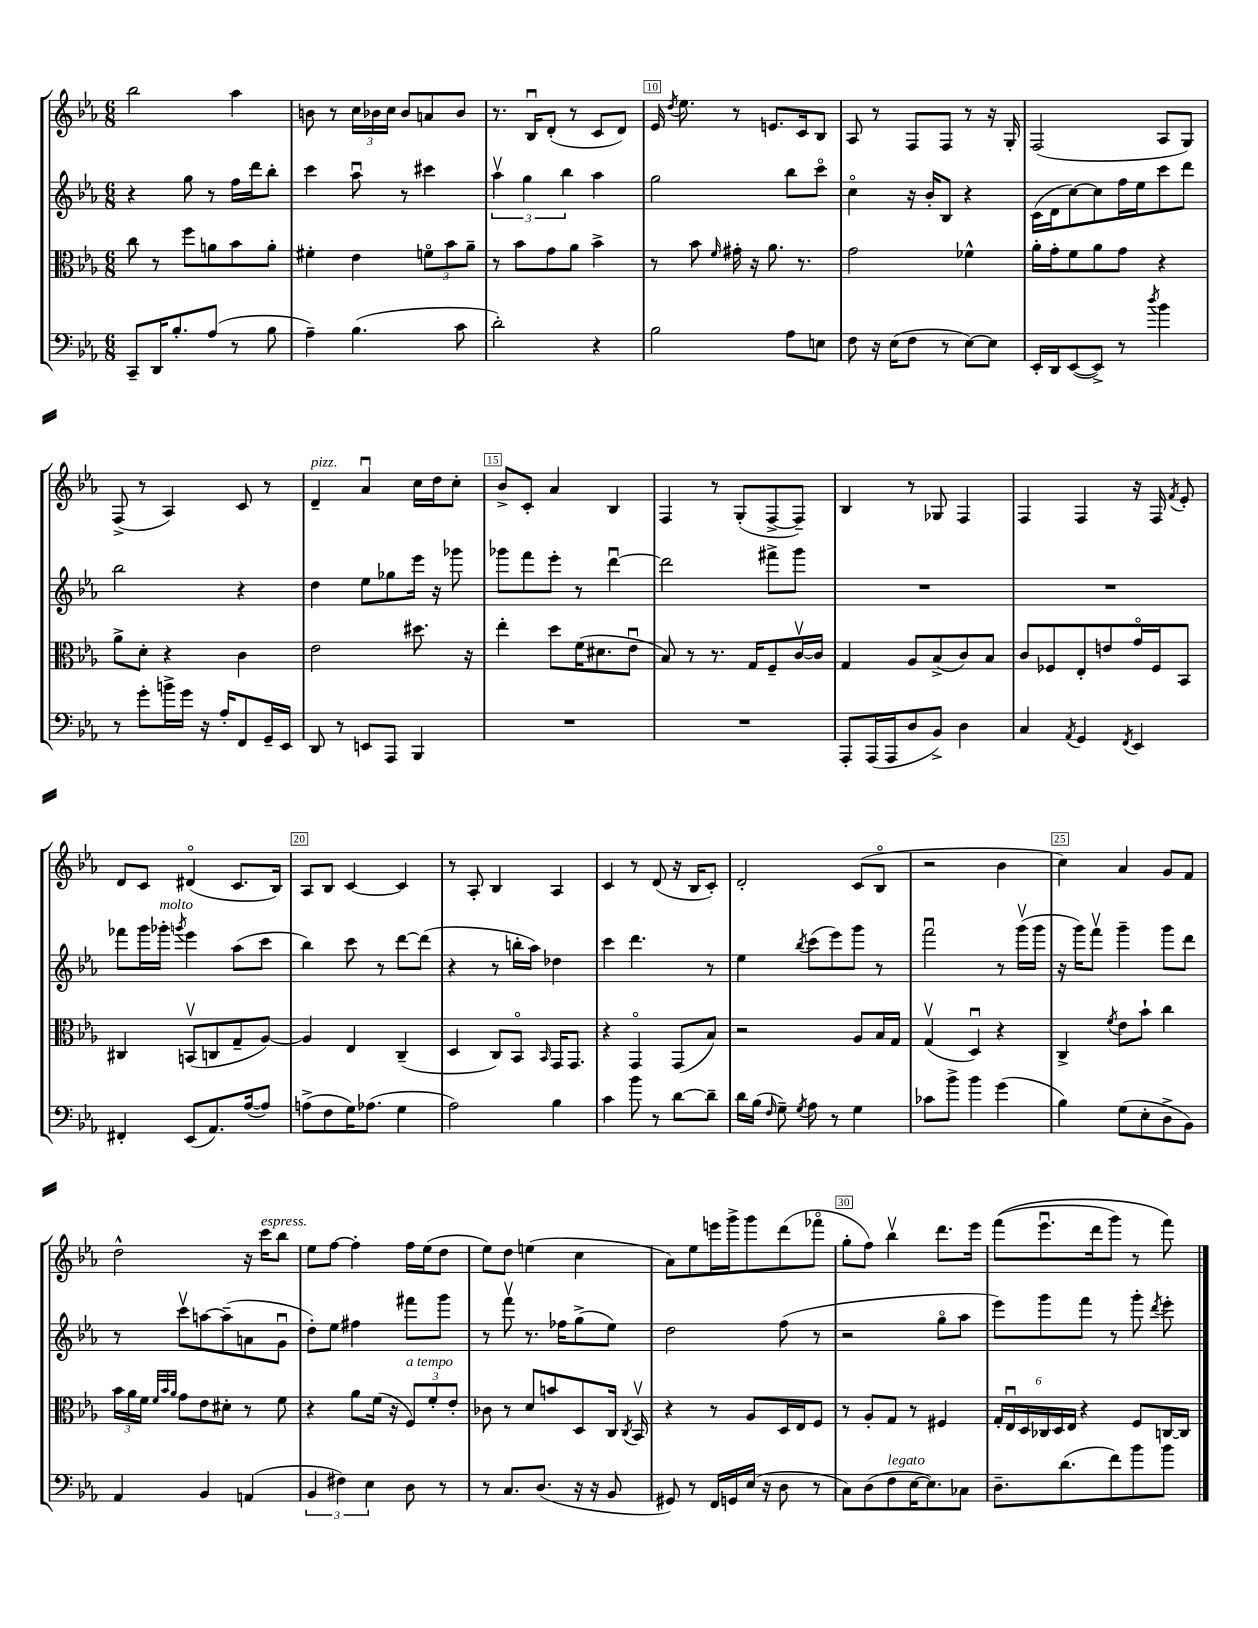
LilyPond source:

<<
\new StaffGroup <<
\new Staff = "s0" {
    \clef treble \key ees \major \numericTimeSignature \time 6/8
    \autoBeamOff bes''2 aes''4 |
    b'8 r8 \tuplet 3/2 { c''16[ bes'16 c''16] } bes'8[ a'8 bes'8] |
    r8. bes16[\downbow d'8]-.( r8 c'8[ d'8]) |
    ees'16 \acciaccatura { d''8 } ees''8. r8 e'8.[ c'16 bes8] |
    aes8 r8 f8[ f8] r8 r16 g16-. |
    f2( aes8[ g8]) |
    f8->( r8 aes4) c'8 r8 |
    d'4--^\markup { \italic "pizz." } aes'4\downbow c''16[ d''16 c''8]-. |
    bes'8[-> c'8]-. aes'4 bes4 |
    f4 r8 g8[-.( f8~-> f8]--) |
    bes4 r8 ges8 f4 |
    f4 f4 r16 f16 \acciaccatura { f'8 } ees'8-. |
    d'8[ c'8] dis'4\flageolet( c'8.[ bes16]) |
    aes8[ bes8] c'4~ c'4 |
    r8 aes8-. bes4 aes4 |
    c'4 r8 d'8( r16 bes16[ c'8]-.) |
    d'2-. c'8[( bes8]\flageolet |
    r2 bes'4 |
    c''4) aes'4 g'8[ f'8] |
    d''2-^ r16 c'''16[^\markup { \italic "espress." } bes''8] |
    ees''8[ f''8]~ f''4-. f''16[ ees''16( d''8] |
    ees''8[) d''8] e''4( c''4 |
    aes'8[) ees''8 e'''16 g'''16-> g'''8 d'''8( fes'''8]\flageolet |
    g''8[-. f''8]) bes''4\upbow d'''8.[ ees'''16] |
    f'''8[(\( ees'''8.\downbow d'''16 g'''8]) r8 f'''8\) \bar "|." |
}
\new Staff = "s1" {
    \clef treble \key ees \major \numericTimeSignature \time 6/8
    \autoBeamOff r4 g''8 r8 f''16[ d'''16 bes''8]-. |
    c'''4 aes''8\downbow r8 cis'''4 |
    \tuplet 3/2 { aes''4\upbow g''4 bes''4 } aes''4 |
    g''2 bes''8[ c'''8]\flageolet |
    c''4\flageolet r16 bes'16[-. bes8] r4 |
    c'16[( d'16 c''8~) c''8 f''16 ees''16 c'''8 d'''8] |
    bes''2 r4 |
    d''4 ees''8[ ges''8 ees'''16] r16 ges'''8 |
    ges'''8[ f'''8 ees'''8]-. r8 d'''4~\downbow |
    d'''2 fis'''8[-> g'''8] |
    R2. |
    R2. |
    fes'''8[ g'''16 ges'''16]-.^\markup { \italic "molto" } \acciaccatura { g'''8 } ees'''4 aes''8[( c'''8] |
    bes''4) c'''8 r8 d'''8[~ d'''8]( |
    r4 r8 b''16[-. aes''16]) des''4 |
    c'''4 d'''4. r8 |
    ees''4 \acciaccatura { bes''8 } c'''8[( ees'''8) g'''8] r8 |
    f'''2\downbow r8 g'''16[\upbow( g'''16] |
    r16 g'''16[) f'''8]\upbow g'''4-- g'''8[ d'''8] |
    r8 c'''8[\upbow a''8~ a''8--( a'8 g'8]\downbow |
    d''8[-.) ees''8] fis''4 fis'''8[ g'''8] |
    r8 f'''8\upbow r8. fes''16[ g''8->( ees''8]) |
    d''2 f''8( r8 |
    r2 g''8[\flageolet aes''8] |
    ees'''8[) g'''8 f'''8] r8 g'''8-. \acciaccatura { d'''8 } ees'''8-. \bar "|." |
}
\new Staff = "s2" {
    \clef alto \key ees \major \numericTimeSignature \time 6/8
    \autoBeamOff c''8 r8 f''8[ a'8 bes'8 a'8]-. |
    fis'4-. ees'4 \tuplet 3/2 { f'8[\flageolet bes'8 aes'8]-- } |
    r8 bes'8[ g'8 aes'8] bes'4-> |
    r8 bes'8 \grace { f'16 } gis'16-. r16 aes'8. r8. |
    g'2 fes'4-^ |
    aes'16[-. g'16-. f'8 aes'8 g'8] r4 |
    aes'8[-> d'8]-. r4 c'4 |
    ees'2 dis''8. r16 |
    ees''4-. d''8[ f'16( dis'8. ees'8]\downbow |
    bes8) r8 r8. g16[ f8-- c'16~\upbow c'16] |
    g4 aes8[ bes8->( c'8) bes8] |
    c'8[ fes8 ees8-. e'8 g'16\flageolet fes16 bes,8] |
    cis4 b,8[\upbow( c8 g8-- aes8]~) |
    aes4 ees4 c4--( |
    d4 c8[) bes,8]\flageolet \grace { bes,16 } g,16[ g,8.] |
    r4 g,4\flageolet g,8[( bes8]) |
    r2 aes8[ bes16 g16] |
    g4\upbow( d4\downbow) r4 |
    c4-> \acciaccatura { f'8 } ees'8[ bes'8]-! c''4 |
    \tuplet 3/2 { bes'16[ aes'16 f'16] } \grace { f'32[ bes'32 aes'32] } g'8[ ees'8 dis'8]-. r8 f'8 |
    r4 aes'8[ f'16]( r16 \tuplet 3/2 { f8[^\markup { \italic "a tempo" }) f'8-. ees'8]-. } |
    ces'8 r8 d'8[ b'8 d8 c16] \acciaccatura { c8 } bes,16\upbow |
    r4 r8 aes8[ d16 ees16 f8] |
    r8 aes8[-. g8] r8 fis4 |
    \tuplet 6/4 { g16[-. ees16\downbow d16 ces16 d16 ees16] } r4 f8[ c16~ c16] \bar "|." |
}
\new Staff = "s3" {
    \clef bass \key ees \major \numericTimeSignature \time 6/8
    \autoBeamOff c,8[-- d,16 bes8.-. aes8]( r8 bes8 |
    aes4--) bes4.( c'8 |
    d'2-.) r4 |
    bes2 aes8[ e8] |
    f8 r16 ees16[( f8] r8 ees8[~) ees8] |
    ees,16[-. d,16 ees,8~( ees,8]->) r8 \acciaccatura { d''8 } bes'4 |
    r8 g'8[-. b'16-> g'16] r16 aes16[-. f,8 g,16-- ees,16] |
    d,8 r8 e,8[ aes,,8] bes,,4 |
    R2. |
    R2. |
    aes,,8[-. aes,,16( aes,,16 d8 bes,8]->) d4 |
    c4 \acciaccatura { aes,8 } g,4 \acciaccatura { f,8 } ees,4 |
    fis,4-. ees,8[( aes,8.) aes16~( aes8]) |
    a8[->( f8 g16) aes8.]( g4 |
    aes2) bes4 |
    c'4 bes'8 r8 d'8[~ d'8]-- |
    d'16[ bes16]( \grace { f16 } g8--) \acciaccatura { g8 } aes8 r8 g4 |
    ces'8[ bes'8]-> bes'4 g'4( |
    bes4) g8[( ees8-. d8-> bes,8]) |
    aes,4 bes,4 a,4( |
    \tuplet 3/2 { bes,4 fis4) ees4 } d8 r8 |
    r8 c8.[ d8.]( r16 r16 bes,8 |
    gis,8) r8 f,16[ g,16 ees16]( r16 d8 r8 |
    c8[) d8( f8^\markup { \italic "legato" } ees16~ ees8.) ces8] |
    d8.[-- d'8.( f'8) bes'8 bes'8] \bar "|." |
}
>>
>>
\layout { \context { \Score currentBarNumber = #7 \override BarNumber.break-visibility = ##(#f #t #t) barNumberVisibility = #(every-nth-bar-number-visible 5) \override BarNumber.stencil = #(make-stencil-boxer 0.1 0.3 ly:text-interface::print) } }
